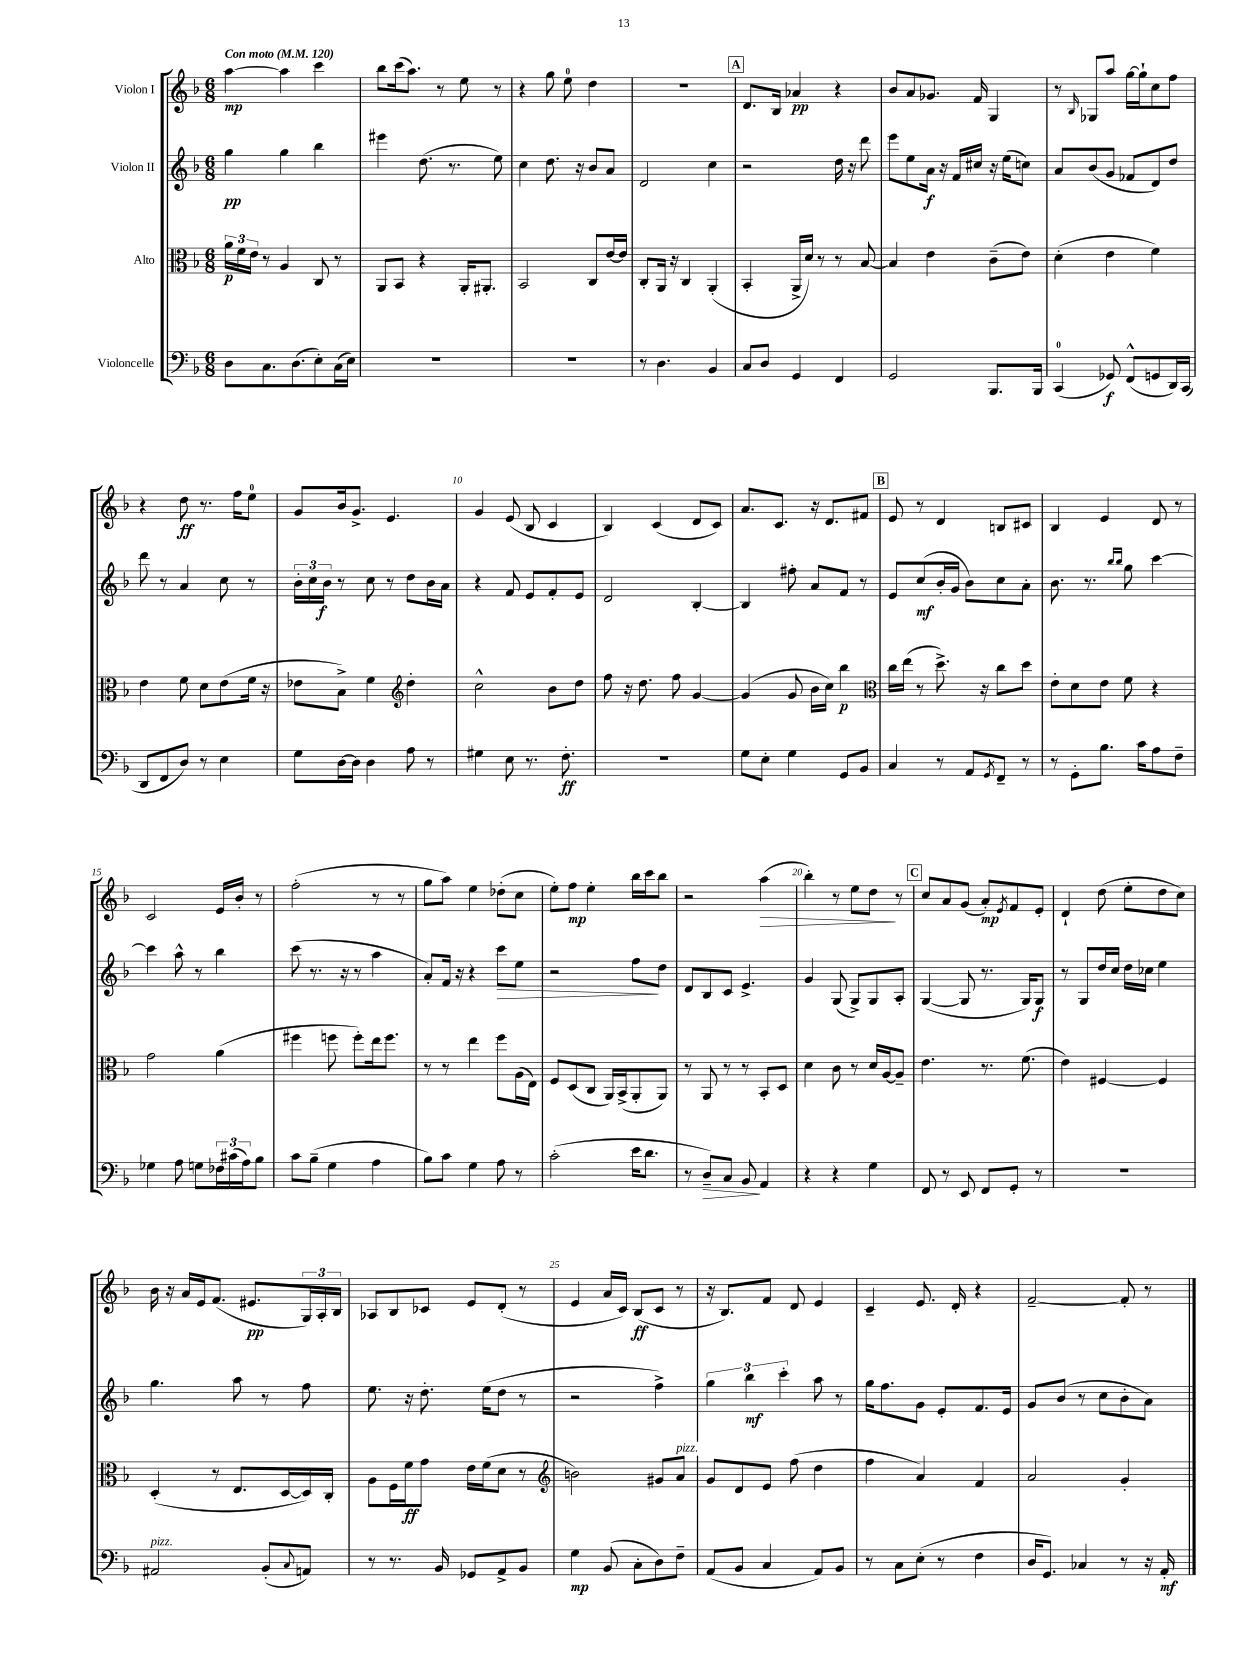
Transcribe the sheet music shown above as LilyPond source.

<<
\new StaffGroup <<
\new Staff = "s0" \with { instrumentName = "Violon I" } {
    \clef treble \key f \major \numericTimeSignature \time 6/8 \tempo "Con moto" 4 = 120
    a''4~\mp a''4 c'''4 |
    bes''8 c'''16( a''8.) r8 e''8 r8 |
    r4 g''8 e''8-0 d''4 |
    R2. |
    \mark \markup { \box "A" } d'8. bes16 aes'4\pp r4 |
    bes'8 a'8 ges'8. f'16 g4 |
    r8 \grace { bes16 } ges8 a''8 g''16~ g''16-! c''8 f''8 |
    r4 d''8\ff r8. f''16 e''8-0 |
    g'8 bes'16 g'8.-> e'4. |
    g'4 e'8( bes8 c'4 |
    bes4) c'4( d'8 c'8) |
    a'8. c'8. r16 d'8. fis'8 |
    \mark \markup { \box "B" } e'8 r8 d'4 b8 cis'8 |
    bes4 e'4 d'8 r8 |
    c'2 e'16 bes'16-. r8 |
    f''2-.( r8 r8 |
    g''8 a''8) e''4 des''8-.( c''8 |
    e''8-.) f''8\mp e''4-. bes''16 c'''16 bes''8 |
    r2 a''4\>( |
    bes''4-.) r8 e''8 d''8\! r8 |
    \mark \markup { \box "C" } c''8 a'8 g'8( a'8-.\mp) \acciaccatura { e'8 } f'8 e'8-. |
    d'4-! d''8( e''8-. d''8 c''8) |
    bes'16 r16 a'16 e'16 f'8.( eis'8.\pp \tuplet 3/2 { g16) a16-. bes16 } |
    aes8 bes8 ces'8 e'8 d'8-.( r8 |
    e'4 a'16 c'16) bes8\ff( c'8 r8 |
    r16 bes8.) f'8 d'8 e'4 |
    c'4-- e'8. d'16-. r4 |
    f'2~-- f'8-. r8 \bar "|." |
}
\new Staff = "s1" \with { instrumentName = "Violon II" } {
    \clef treble \key f \major \numericTimeSignature \time 6/8
    g''4\pp g''4 bes''4 |
    eis'''4 d''8.( r8. e''8) |
    c''4 d''8. r16 bes'8 a'8 |
    d'2 c''4 |
    \mark \markup { \box "A" } r2 d''16 r16 d'''8 |
    e'''8 e''8 a'16\f r16 f'16 cis''16 r16 e''16( c''8) |
    a'8 bes'8( g'8 fes'8 d'8) d''8 |
    d'''8 r8 a'4 c''8 r8 |
    \tuplet 3/2 { bes'16-. c''16 bes'16\f } r8 c''8 r8 d''8 bes'16 a'16 |
    r4 f'8 e'8 f'8-. e'8 |
    d'2 bes4~-. |
    bes4 fis''8-. a'8 f'8 r8 |
    \mark \markup { \box "B" } e'8 c''8\mf( bes'16-. g'16 bes'8) c''8 a'8-. |
    bes'8. r8. \grace { bes''16 bes''16 } g''8 c'''4~ |
    c'''4 a''8-^ r8 bes''4 |
    c'''8( r8. r16 r8 a''4 |
    a'8-.) f'16 r16 r4 c'''8\> e''8 |
    r2 f''8\! d''8 |
    d'8 bes8 c'8 e'4.-> |
    g'4 g8( g8->) g8 a8-. |
    \mark \markup { \box "C" } g4~( g8 r8. g16) g8\f |
    r8 g8 d''16 c''16 d''16 ces''16 e''4 |
    g''4. a''8 r8 f''8 |
    e''8. r16 d''8.-. e''16( d''8 r8 |
    r2 f''4->) |
    \tuplet 3/2 { g''4 bes''4\mf c'''4-. } a''8 r8 |
    g''16 f''8. g'8 e'8-. f'8. e'16 |
    g'8 bes'8( r8 c''8 bes'8-. a'8) \bar "|." |
}
\new Staff = "s2" \with { instrumentName = "Alto" } {
    \clef alto \key f \major \numericTimeSignature \time 6/8
    \tuplet 3/2 { a'16\p f'16 e'16 } r8 a4 c8 r8 |
    a,8 bes,8 r4 a,16-. ais,8.-. |
    bes,2 c8 e'16~ e'16 |
    c8-. a,16 r16 c4 a,4-.( |
    \mark \markup { \box "A" } bes,4-. a,16-> d'16) r8 r8 bes8~ |
    bes4 e'4 c'8--( e'8) |
    d'4-.( e'4 f'4) |
    e'4 f'8 d'8 e'8( f'16 r16 |
    ees'8 bes8->) f'4 \clef treble d''4-. |
    c''2-^ bes'8 d''8 |
    f''8 r16 d''8. f''8 g'4~ |
    g'4( g'8 bes'16 c''16) bes''4\p |
    \mark \markup { \box "B" } \clef alto c''16 e''16( r8 d''8.->) r16 c''8 d''8 |
    e'8-. d'8 e'8 f'8 r4 |
    g'2 a'4( |
    fis''4 f''8 f''8-.) e''16 f''8. |
    r8 r8 e''4 f''8 a16( e16) |
    f8 d8( c8 a,16) bes,16->( a,8-. a,8) |
    r8 a,8 r8 r8 bes,8-. d8 |
    d'4 c'8 r8 d'16 a16~ a8-- |
    \mark \markup { \box "C" } e'4. r8. f'8.( |
    e'4) fis4~ fis4 |
    d4-.( r8 e8. d16~ d16) c16-. |
    a8 f16 f'16\ff g'8 e'16 f'16( d'8 r8 |
    \clef treble b'2) gis'8 a'8^\markup { \italic "pizz." } |
    g'8 d'8 e'8 f''8( d''4 |
    f''4 a'4) f'4 |
    a'2 g'4-. \bar "|." |
}
\new Staff = "s3" \with { instrumentName = "Violoncelle" } {
    \clef bass \key f \major \numericTimeSignature \time 6/8
    d8 c8. d8.( e8-.) c16( e16) |
    R2. |
    R2. |
    r8 d4. bes,4 |
    \mark \markup { \box "A" } c8 d8 g,4 f,4 |
    g,2 bes,,8. bes,,16 |
    c,4-0( ges,8\f) f,8-^( g,8 d,16) c,16( |
    d,8 f,8 d8) r8 e4 |
    g8 d16~ d16 d4 a8 r8 |
    gis4 e8 r8. f8.-.\ff |
    R2. |
    g8 e8-. g4 g,8 bes,8 |
    \mark \markup { \box "B" } c4 r8 a,8 \acciaccatura { g,8 } f,8-- r8 |
    r8 g,8-. bes8. c'16 a8 f8-- |
    ges4 a8 g8 \tuplet 3/2 { fes16 cis'16( a16) } bes8 |
    c'8 bes8--( g4 a4 |
    bes8) c'8 g4 a8 r8 |
    c'2-.( e'16 d'8. |
    r8 d8--\>) c8 bes,8\! a,4 |
    r4 r4 g4 |
    \mark \markup { \box "C" } f,8 r8 e,8 f,8 g,8-. r8 |
    R2. |
    ais,2^\markup { \italic "pizz." } bes,8-.( \appoggiatura { c8 } a,8) |
    r8 r8. bes,16 ges,8 a,8-> bes,8 |
    g4\mp bes,8( c8-. d8) f8-- |
    a,8( bes,8 c4 a,8) bes,8 |
    r8 c8 e8-.( r8 f4 |
    d16 g,8.) ces4 r8 r16 a,16-.\mf \bar "|." |
}
>>
>>
\layout { \context { \Score \override BarNumber.break-visibility = ##(#f #t #t) barNumberVisibility = #(every-nth-bar-number-visible 5) } }
